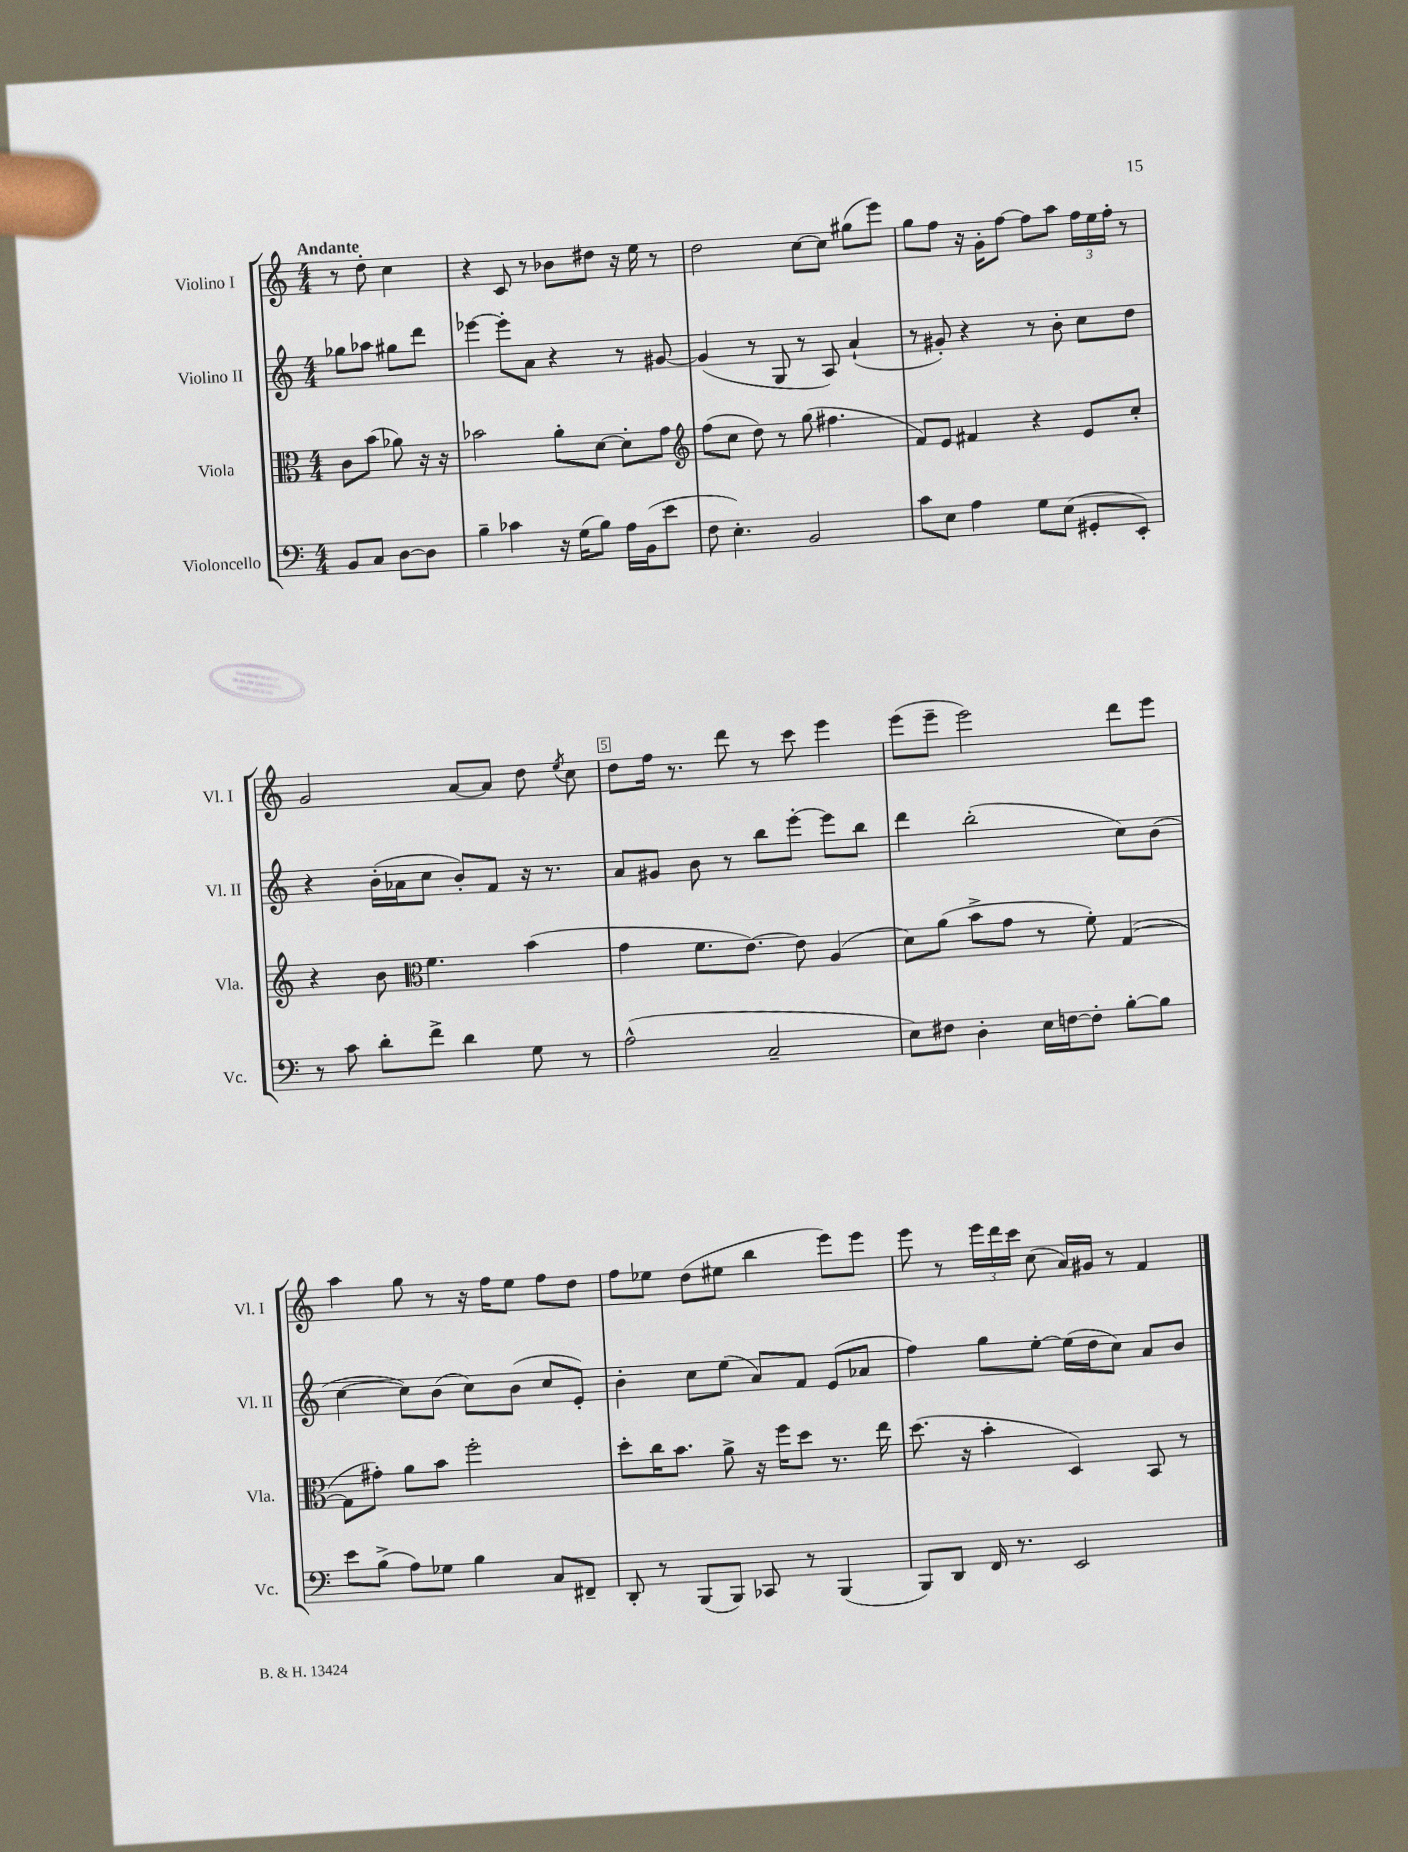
<<
\new StaffGroup <<
\new Staff = "s0" \with { instrumentName = "Violino I" shortInstrumentName = "Vl. I" } {
    \clef treble \key c \major \numericTimeSignature \time 4/4 \partial 2 \tempo "Andante"
    \autoBeamOff r8 d''8-. c''4 |
    r4 c'8 r8 bes'8[ dis''8] r16 e''16 r8 |
    d''2 c''8[~ c''8] gis''8[( e'''8]) |
    g''8[ f''8] r16 g'16[-. f''8]~ f''8[ a''8] \tuplet 3/2 { f''16[ e''16 f''16]-. } r8 |
    g'2 a'8[~ a'8] d''8 \acciaccatura { e''8 } c''8 |
    d''8[ f''16] r8. d'''8 r8 c'''8 e'''4 |
    e'''8[( e'''8]-- e'''2) d'''8[ e'''8] |
    a''4 g''8 r8 r16 f''16[ e''8] f''8[ d''8] |
    f''8[ ees''8] d''8[( eis''8] b''4 e'''8[) e'''8] |
    e'''8 r8 \tuplet 3/2 { e'''16[ d'''16 c'''16] } c''8( a'16[) gis'16] r8 f'4 \bar "|." |
}
\new Staff = "s1" \with { instrumentName = "Violino II" shortInstrumentName = "Vl. II" } {
    \clef treble \key c \major \numericTimeSignature \time 4/4 \partial 2
    \autoBeamOff ges''8[ aes''8] gis''8[ d'''8] |
    ees'''4~ ees'''8[-. a'8] r4 r8 gis'8~ |
    gis'4( r8 g8 r8 a8) a'4-!( |
    r8 gis'8-.) r4 r8 b'8-. c''8[ d''8] |
    r4 b'16[-.( aes'16 c''8] b'8[-.) f'8] r16 r8. |
    a'8[ gis'8] b'8 r8 b''8[ e'''8]~-. e'''8[ b''8] |
    d'''4 b''2-.( c''8[) b'8]( |
    c''4~ c''8[) b'8]( c''8[) b'8]( c''8[ e'8]-.) |
    b'4-. c''8[ e''8]( a'8[) f'8] e'8[( aes'8] |
    f''4) g''8[ e''8]~-. e''16[( d''16 c''8]) a'8[ b'8] \bar "|." |
}
\new Staff = "s2" \with { instrumentName = "Viola" shortInstrumentName = "Vla." } {
    \clef alto \key c \major \numericTimeSignature \time 4/4 \partial 2
    \autoBeamOff c'8[ b'8]( aes'8) r16 r16 |
    bes'2 a'8[-. d'8]~ d'8[-. g'8] |
    \clef treble f''8[( c''8] d''8) r8 g''8( fis''4. |
    f'8[) e'8] fis'4 r4 e'8[ c''8]-. |
    r4 b'8 \clef alto f'4. b'4( |
    g'4 f'8.[ e'8.]~) e'8 a4( |
    d'8[) a'8]( b'8[-> g'8] r8 f'8-.) g4~( |
    g8[ gis'8]-.) a'8[ b'8] f''2-. |
    d''8[-. c''16 b'8.] a'8-> r16 f''16[ d''8] r8. e''16 |
    d''8.( r16 b'4-. d4) b,8 r8 \bar "|." |
}
\new Staff = "s3" \with { instrumentName = "Violoncello" shortInstrumentName = "Vc." } {
    \clef bass \key c \major \numericTimeSignature \time 4/4 \partial 2
    \autoBeamOff b,8[ c8] d8[~ d8] |
    b4-- ces'4 r16 g16[( b8]) a16[ b,16( e'8] |
    f8 e4.-.) b,2 |
    c'8[ e8] a4 g8[ e8]( gis,8[-. e,8]-.) |
    r8 c'8 d'8[-. f'8]-> d'4 g8 r8 |
    a2-^( c2-- |
    e8[) fis8] d4-. e16[ f16~ f8]-. b8[~-. b8] |
    e'8[ b8]->( a8[) ges8] b4 c8[ fis,8]-- |
    d,8-. r8 b,,8[( b,,8]) ces,8 r8 b,,4( |
    b,,8[) d,8] f,16 r8. e,2 \bar "|." |
}
>>
>>
\layout { \context { \Score \override BarNumber.break-visibility = ##(#f #t #t) barNumberVisibility = #(every-nth-bar-number-visible 5) \override BarNumber.stencil = #(make-stencil-boxer 0.1 0.3 ly:text-interface::print) } }
